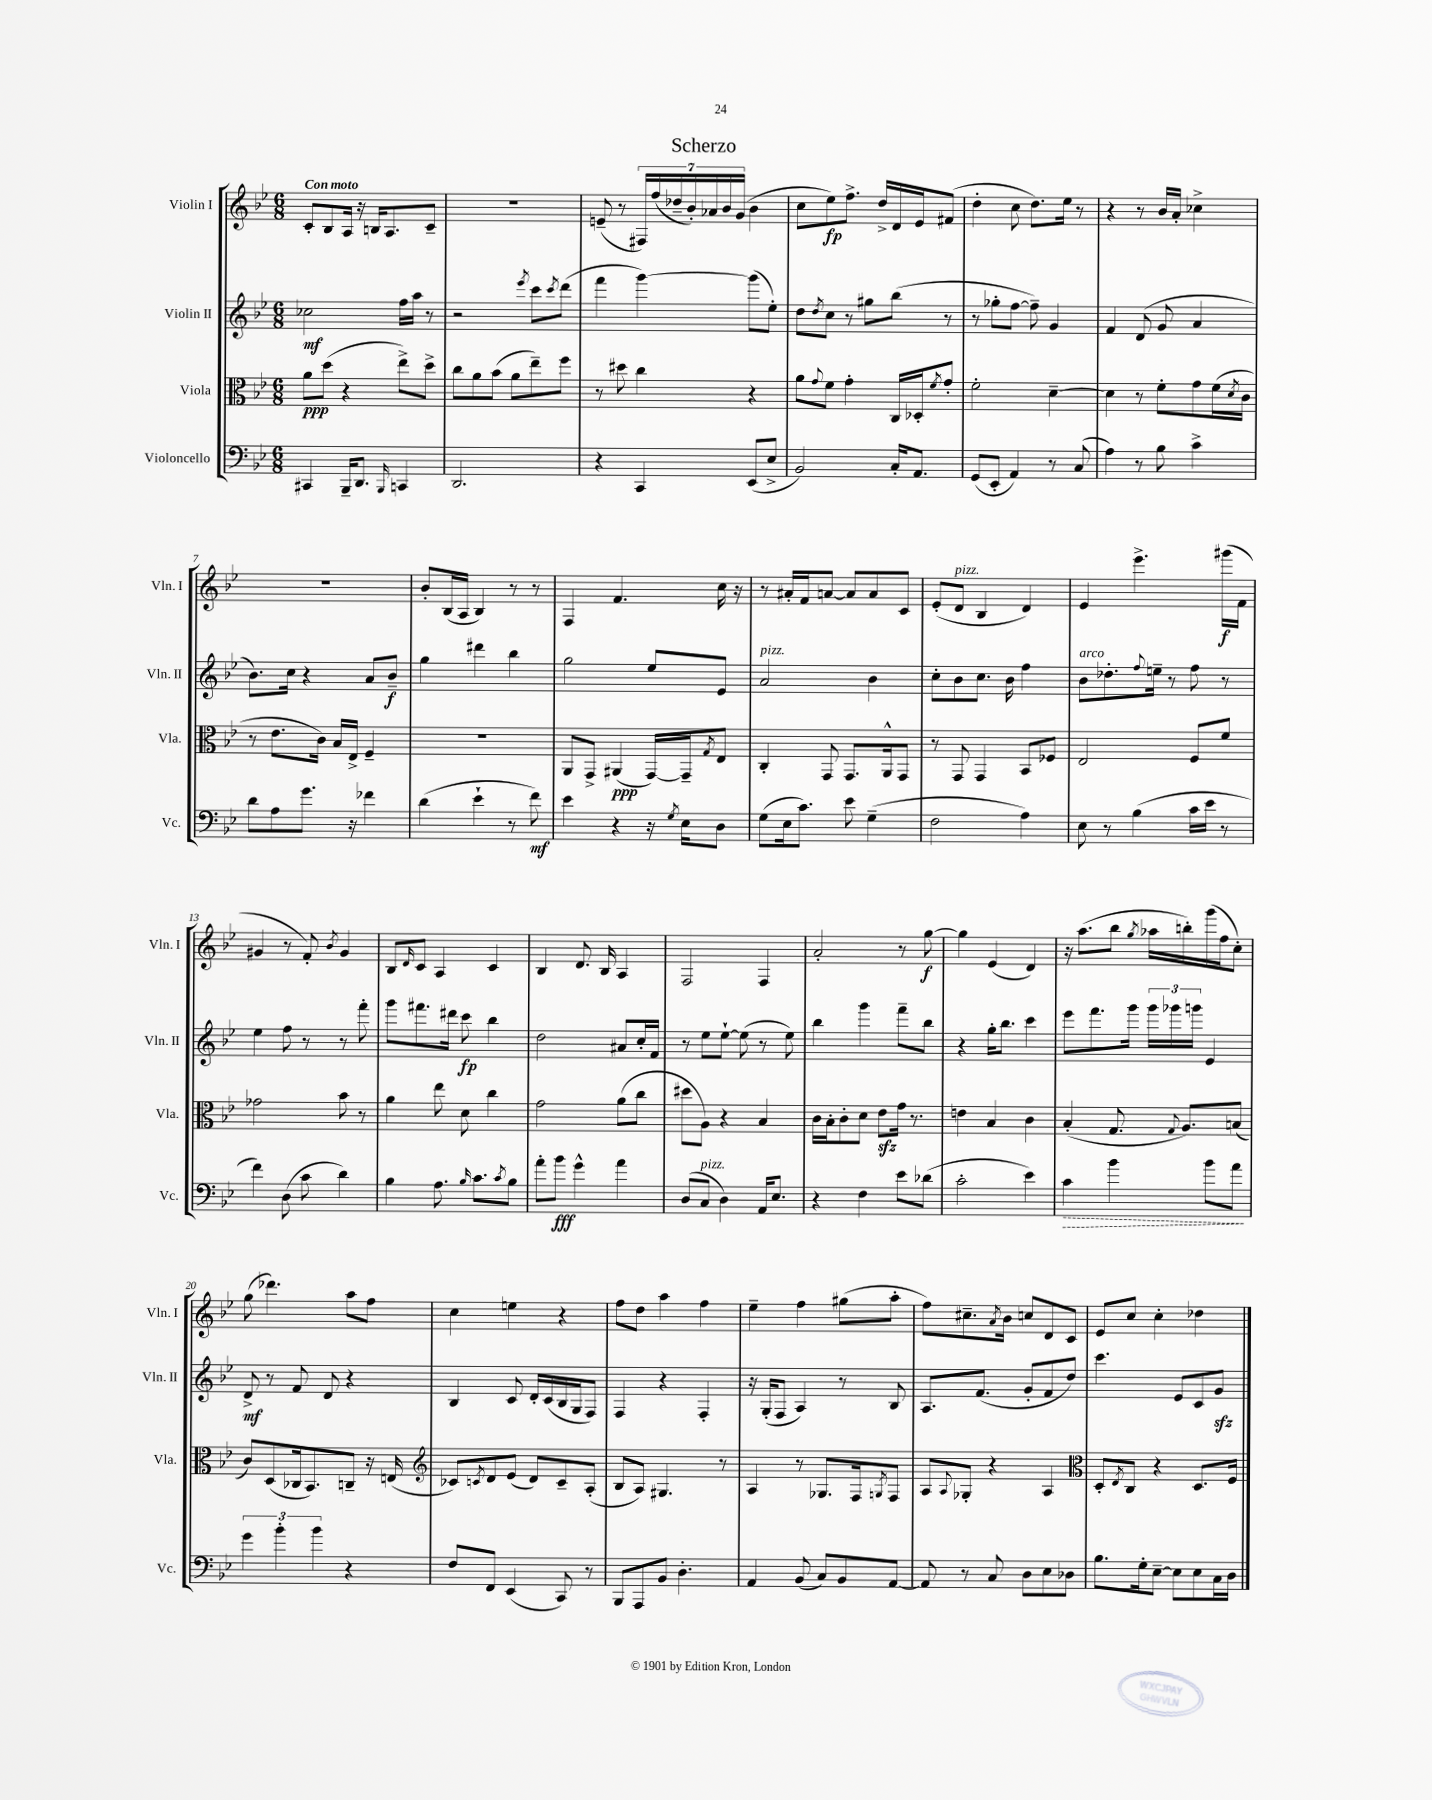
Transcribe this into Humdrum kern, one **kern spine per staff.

**kern	**kern	**kern	**kern
*staff4	*staff3	*staff2	*staff1
*clefF4	*clefC3	*clefG2	*clefG2
*k[b-e-]	*k[b-e-]	*k[b-e-]	*k[b-e-]
*M6/8	*M6/8	*M6/8	*M6/8
4CC#/	8a\L	2cc-\	8c'/L
.	(8dd\J	.	8B-/
16BBB-~/LK	4r	.	16A/Jk
8.DD/J	.	.	16r
.	.	.	16B/LK
.	.	.	8.A/
16qqBBB-/	.	.	.
4CC/	8ee-^\L)	16ff\LL	.
.	.	16aa\JJ	.
.	8dd^\J	8r	8c~/J
=	=	=	=
2.DD/	8cc\L	2r	2.r
.	8a\	.	.
.	(8b-\J	.	.
.	8a\L	.	.
.	.	8qeee-/	.
.	8ee-~\)	8ccc\L	.
.	.	8qccc/	.
.	8ff\J	(8ddd\J	.
=	=	=	=
4r	8r	4fff\	(8e~/
.	8dd#\	.	8r
4CC/	4cc\	[4ggg\)	28F#/LL)
.	.	.	(28ff/
.	.	.	28dd-~/
.	.	.	28b-'/)
.	.	.	28a-/
.	.	.	28b-/
.	.	.	(28g/JJ
(8EE-/L	4r	(8ggg\]L	4b-\
8E-^/J	.	8ee-'\J)	.
=	=	=	=
2BB-/)	8a\L	8dd\L	8cc\L
.	8qqg/	8qdd/	.
.	8f\J	8cc\J	8ee-\)
.	4g'\	8r	8.ff^\J
.	.	8gg#\L	.
.	.	.	16dd^/LL
16C'/LK	16C/LL	(8bb-\J	16d/
8.AA/J	16D-'/J	.	16e-/J
.	8qf/	.	.
.	8g'/J	8r	(8f#/J
=	=	=	=
(8GG/L	2f'\	8r	4dd'\
8EE-'/J	.	8gg-'\L	.
4AA/)	.	[8ff\J	8cc\
.	.	8ff~\])	8.dd\L)
8r	[4d~\	4g/	.
.	.	.	16ee-\Jk
(8C/	.	.	8r
=	=	=	=
4A\)	4d\]	4f/	4r
8r	8r	(8d/	8r
8B-\	8f'\L	8g/	16b-/LL
.	.	.	16a'/JJ
4c^\	8g\	4a/	4cc-^\
.	(16f\L	.	.
.	8qd/	.	.
.	16c\JJ	.	.
=	=	=	=
8d\L	8r	8.b-\L)	2.r
8A\	8.e-\L	.	.
.	.	16cc\Jk	.
8.g\J	.	4r	.
.	16c\Jk)	.	.
.	16B-/LL	.	.
16r	16E-^/JJ	.	.
4f-\	4F~/	8a/L	.
.	.	8b-~/J	.
=	=	=	=
(4d\	2.r	4gg\	8b-'/L
.	.	.	(16B-/L
.	.	.	16A/JJ
4e-`\	.	4ddd#\	4B-/)
8r	.	4bb-\	8r
8f\)	.	.	8r
=	=	=	=
4e-\	8AA/L	2gg\	4F/
.	8GG^/J	.	.
4r	(4AA#/	.	4.f/
16r	[16GG/LL)	8ee-/L	.
8qG/	.	.	.
16E-\LK	16GG~/]J	.	.
.	8qG/	.	.
8D\J	8E-/J	8e-/J	16cc\
.	.	.	16r
=	=	=	=
(8G\L	4C'/	2a/	8r
16E-\k	.	.	16a#'/LL
8.c\J)	.	.	16f/J
.	8GG/	.	[8a/J
8e-\	8.GG/L	.	8a/]L
(4G~\	.	4b-\	8a/
.	16AA^^/k	.	.
.	8GG/J	.	8c/J
=	=	=	=
2F\	8r	8cc'\L	(8e-'/L
.	8GG/	8b-\	8d/J
.	4GG/	8.cc\J	4B-/
.	.	16b-\	.
4A\)	8BB-/L	4ff\	4d/)
.	8F-/J	.	.
=	=	=	=
8E-\	2E-/	8b-\L	4e-/
8r	.	8.dd-'\	.
(4B-\	.	.	4.eee-^\
.	.	8qqff/	.
.	.	16ee~\Jk	.
.	.	8r	.
16c\LL	8F/L	8ff\	.
16e-\JJ	.	.	.
8r	8f/J	8r	(16ggg#\LL
.	.	.	16f\JJ
=	=	=	=
4f\)	2g-\	4ee-\	4g#/
(8D\	.	8ff\	8r
8c\	.	8r	8f'/)
.	.	.	8qb-/
4d\)	8b-\	8r	4g#/
.	8r	8fff'\	.
=	=	=	=
4B-\	4a\	8ggg\L	8B-/L
.	.	.	16qqd/
.	.	8.fff#\	8c/J
8.A\	8ee-\	.	4A/
.	.	16ddd#\Jk	.
.	8d\	8ccc\	.
16qqB-/	.	.	.
8.c\L	.	.	.
.	4cc\	4bb-\	4c/
8qc/	.	.	.
8B-\J	.	.	.
=	=	=	=
8a'\L	2g\	2dd\	4B-/
8b-\J	.	.	.
4g^^\	.	.	8.d/
.	.	.	16B-/
4a\	(8a\L	8a#/L	4A/
.	8cc\J	16cc'/L	.
.	.	16f/JJ	.
=	=	=	=
(8D/L	8dd#\L	8r	2F/
8C/J	8A\J)	8ee-\L	.
4D\)	4r	[8ee-`\J	.
.	.	(8ee-\]	.
16AA/LK	4B-/	8r	4F/
8.E-/J	.	.	.
.	.	8ee-\)	.
=	=	=	=
4r	16c\LL	4bb-\	2a'/
.	16B-'\J	.	.
.	8c'\	.	.
4F\	8d\J	4ggg\	.
.	8e-\L	.	.
8e-\L	16g\Jk	8fff~\L	8r
.	8.r	.	.
(8d-\J	.	8bb-\J	[8gg\
=	=	=	=
2c'\	4e\	4r	4gg\]
.	4B-/	16gg'\LK	(4e-/
.	.	8.bb-\J	.
4e-\)	4c\	4ccc\	4d/)
=	=	=	=
4c\	(4B-'/	8eee-\L	16r
.	.	.	(8.aa\L
.	.	8.fff\	.
4b-\	8.G/	.	8bb-\J
.	.	16ggg\Jk	.
.	.	.	8qgg/
.	.	24ggg\LL	16aa-\LL
.	.	24ggg-\	.
.	8qqG/	.	.
.	8.A/L)	.	16bb'\)
.	.	24ggg\JJ	.
8b-\L	.	4e-/	(16ggg\
.	.	.	16ff\J
8a\J	(8B/J	.	8cc'\J)
=	=	=	=
6g\	8c/L)	8d^/	(8gg\
.	(8D/	8r	4.ddd-\)
6b-'\	.	.	.
.	16C-/k	8f/	.
.	8.BB-/)	.	.
6b-\	.	.	.
.	.	8d/	.
4r	8C~/J	4r	8aa\L
.	16r	.	8ff\J
.	(16E/	.	.
=	=	=	=
*	*clefG2	*	*
8F/L	8c-/L)	4B-/	4cc\
.	8qc/	.	.
8FF/J	8d/	.	.
(4EE-/	(8e-/J	8c/	4ee\
.	8d/L)	16d'/LL	.
.	.	(16c/	.
8CC/)	8c~/	16B-/	4r
.	.	16G/J	.
8r	(8A'/J	8F/J)	.
=	=	=	=
8BBB-/L	8B-/L	4F/	8ff\L
8AAA/	8A/J)	.	8dd\J
8BB-/J	4.G#/	4r	4aa\
4.D'\	.	.	.
.	.	4F'/	4ff\
.	8r	.	.
=	=	=	=
4AA/	4A/	16r	4ee-~\
.	.	(16G'/LK	.
.	.	8F/J	.
(8BB-/	8r	4A/)	4ff\
8C/L)	8.G-/L	.	.
8BB-/	.	8r	(8gg#\L
.	16F/k	.	.
.	8qG/	.	.
[8AA/J	8F/J	8B-/	8aa'\J
=	=	=	=
8AA/]	8A/L	8.A/L	8ff\L)
.	8qqA/	.	.
8r	8G-'/J	.	8.cc#~\
.	.	(8.f/J	.
8C/	4r	.	.
.	.	.	8qa/
.	.	.	16b-\Jk
8D\L	.	8g'/L	8cc/L
8E-\	4A/	8f/	8d/
8D-\J	.	8dd/J)	8c/J
=	=	=	=
*	*clefC3	*	*
8.B-\L	8D'/L	4.ccc\	8e-/L
.	8qE-/	.	.
.	8C/J	.	8cc/J
16G'\k	.	.	.
[8E-~\J	4r	.	4cc'\
8E-\]L	.	8e-/L	.
8E-\	8.D/L	8c/	4dd-\
16C\L	.	8g/J	.
16D\JJ	16F/Jk	.	.
==	==	==	==
*-	*-	*-	*-
